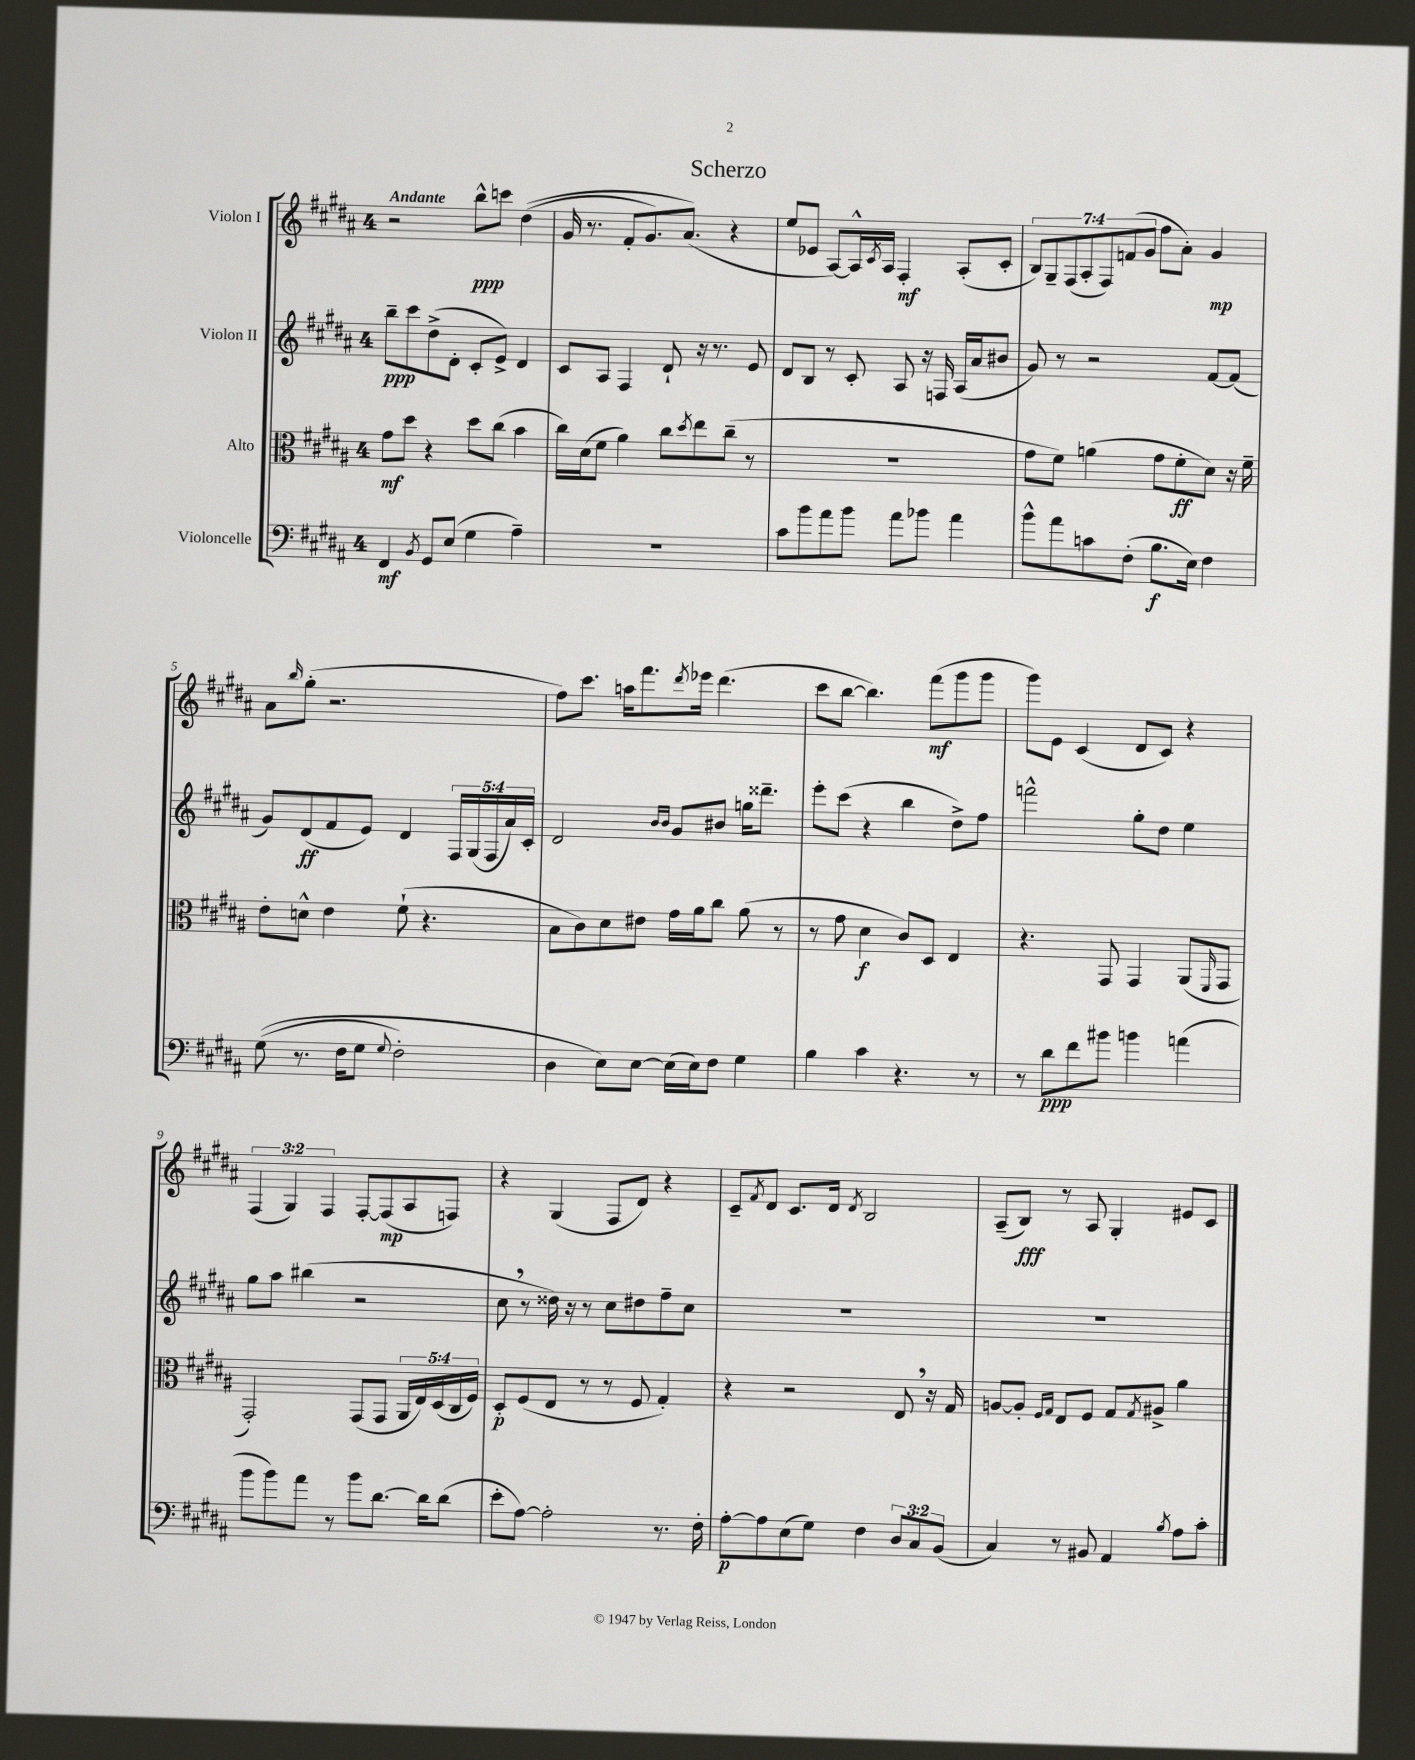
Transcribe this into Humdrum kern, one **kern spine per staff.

**kern	**dynam	**kern	**dynam	**kern	**dynam	**kern	**dynam
*part4	*part4	*part3	*part3	*part2	*part2	*part1	*part1
*staff4	*staff4	*staff3	*staff3	*staff2	*staff2	*staff1	*staff1
*I"Violoncelle	*	*I"Alto	*	*I"Violon II	*	*I"Violon I	*
*clefF4	*	*clefC3	*	*clefG2	*	*clefG2	*
*k[f#c#g#d#a#]	*	*k[f#c#g#d#a#]	*	*k[f#c#g#d#a#]	*	*k[f#c#g#d#a#]	*
*M4/4	*	*M4/4	*	*M4/4	*	*M4/4	*
=1	=1	=1	=1	=1	=1	=1	=1
!	!	!	!	!	!	!LO:TX:a:B:t=Andante	!
4FF#/	mf	8g#\L	mf	8bb~\L	ppp	2r	.
.	.	8dd#\J	.	8ccc#\	.	.	.
8qBB/	.	.	.	.	.	.	.
8GG#/L	.	4r	.	(8dd#^\	.	.	.
(8E/J	.	.	.	8d#'\J	.	.	.
4G#\	.	8dd#\L	.	8c#'/L	.	8bb^^\L	ppp
.	.	(8cc#\J	.	8e^/J)	.	8cccn\J	.
4A#~\)	.	4b\	.	4d#/	.	((4dd#\	.
=2	=2	=2	=2	=2	=2	=2	=2
1r	.	16cc#\LL)	.	8c#/L	.	16g#/	.
.	.	(16d#\J	.	.	.	8.r	.
.	.	8f#\J	.	8A#/J	.	.	.
.	.	4a#\)	.	4F#/	.	8f#'/L	.
.	.	.	.	.	.	8.g#/)	.
.	.	8cc#\L	.	8d#`/	.	.	.
.	.	.	.	.	.	(8.a#/J)	.
.	.	8qdd#/	.	.	.	.	.
.	.	8ee\	.	16r	.	.	.
.	.	.	.	8.r	.	.	.
.	.	(8cc#~\J	.	.	.	4r	.
.	.	8r	.	8e/	.	.	.
=3	=3	=3	=3	=3	=3	=3	=3
8c#\L	.	1r	.	8d#/L	.	8ee/L	.
8b\	.	.	.	8B/J	.	8e-X/J	.
8a#\	.	.	.	8r	.	[8A#/L)	.
8b\J	.	.	.	8c#'/	.	16A#^^/L]	.
.	.	.	.	.	.	8qc#/	.
.	.	.	.	.	.	16A#/JJ	.
8a#\L	.	.	.	8A#/	.	4F#'/	mf
8b-X\J	.	.	.	16r	.	.	.
.	.	.	.	16Fn/	.	.	.
4a#\	.	.	.	(16A#/LL	.	(8A#'/L	.
.	.	.	.	16a#/J	.	.	.
.	.	.	.	8b#X/J	.	8c#'/J	.
=4	=4	=4	=4	=4	=4	=4	=4
8b^^\L	.	8g#\L	.	8g#/)	.	14B/L)	.
.	.	.	.	.	.	14G#~/	.
8a#\	.	8f#\J)	.	8r	.	.	.
.	.	.	.	.	.	(14F#/	.
.	.	.	.	.	.	14A#'/	.
8cn\	.	(4an\	.	2r	.	.	.
.	.	.	.	.	.	14F#/)	.
.	.	.	.	.	.	(14fn/	.
(8F#'\J	.	.	.	.	.	.	.
.	.	.	.	.	.	14g#/J	.
8.B\L	f	8g#\L	.	.	.	8ff#\L	.
.	.	8f#'\	ff	.	.	8a#'\J)	.
16E\Jk)	.	.	.	.	.	.	.
4F#\	.	8d#\J)	.	[8f#/L	.	4g#/	mp
.	.	16r	.	(8f#/J]	.	.	.
.	.	16f#~\	.	.	.	.	.
!!LO:LB:g=z
=5	=5	=5	=5	=5	=5	=5	=5
((8G#\	.	8e'\L	.	8g#/L)	.	8a#\L	.
.	.	.	.	.	.	16qqbb/	.
8.r	.	8dn^^\J	.	(8d#/	ff	(8gg#'\J	.
.	.	4e\	.	8f#/	.	2.r	.
16F#\KL	.	.	.	.	.	.	.
8G#\J	.	.	.	8e/J)	.	.	.
8qqG#/	.	.	.	.	.	.	.
2F#'\)	.	(8f#`\	.	4d#/	.	.	.
.	.	4.r	.	.	.	.	.
.	.	.	.	20F#/LL	.	.	.
.	.	.	.	(20G#/	.	.	.
.	.	.	.	20F#/	.	.	.
.	.	.	.	20a#/)	.	.	.
.	.	.	.	20c#'/JJ	.	.	.
=6	=6	=6	=6	=6	=6	=6	=6
4D#\	.	8B\L	.	2d#/	.	8ff#\L)	.
.	.	8c#\)	.	.	.	8.ccc#\J	.
8E\L)	.	8d#\	.	.	.	.	.
.	.	.	.	.	.	16aan\KL	.
[8E\J	.	8e#X\J	.	.	.	8.fff#\	.
.	.	.	.	16qqb/LL	.	.	.
.	.	.	.	16qqb/JJ	.	.	.
(16E\LL]	.	16g#\LL	.	8g#/L	.	.	.
.	.	.	.	.	.	8qddd#/	.
16E\J)	.	16a#\J	.	.	.	16eee-X\Jk	.
8F#\J	.	8cc#\J	.	8b#X/J	.	(4.ddd#\	.
4G#\	.	(8a#\	.	16ggn\KL	.	.	.
.	.	.	.	8.ddd##X~\J	.	.	.
.	.	8r	.	.	.	.	.
=7	=7	=7	=7	=7	=7	=7	=7
4B\	.	8r	.	8eee'\L	.	8ccc#\L	.
.	.	8g#\	.	(8ccc#\J	.	[8bb\J	.
4c#\	.	4d#\	f	4r	.	4.bb\])	.
4.r	.	8c#/L)	.	4bb\	.	.	.
.	.	8D#/J	.	.	.	(8fff#\L	mf
.	.	4E/	.	8dd#^\L)	.	8ggg#\	.
8r	.	.	.	8ff#\J	.	8ggg#\J	.
=8	=8	=8	=8	=8	=8	=8	=8
8r	.	4.r	.	2fffn^^\	.	8ggg#\L)	.
8d#\L	ppp	.	.	.	.	8e\J	.
8f#\	.	.	.	.	.	(4c#/	.
8b#X\J	.	8GG#/	.	.	.	.	.
4bn\	.	4GG#/	.	8gg#'\L	.	8d#/L	.
.	.	.	.	8dd#\J	.	8c#/J)	.
(4an\	.	(8AA#/L	.	4ee\	.	4r	.
.	.	16qqFF#/	.	.	.	.	.
.	.	8GG#/J	.	.	.	.	.
!!LO:LB:g=z
=9	=9	=9	=9	=9	=9	=9	=9
8b\L	.	2GG#'/)	.	8gg#\L	.	(6F#/	.
8b\)	.	.	.	8aa#\J	.	.	.
.	.	.	.	.	.	6G#/)	.
8a#\J	.	.	.	(4bb#X\	.	.	.
.	.	.	.	.	.	6F#/	.
8r	.	.	.	.	.	.	.
8b\L	.	(8GG#/L	.	2r	.	[8F#'/L	.
[8.d#\J	.	8GG#/J	.	.	.	(8F#/]	mp
.	.	20AA#/LL	.	.	.	8A#/	.
.	.	20E/)	.	.	.	.	.
16d#\KL]	.	.	.	.	.	.	.
.	.	(20D#/	.	.	.	.	.
(8d#\J	.	.	.	.	.	8Fn/J)	.
.	.	20C#/	.	.	.	.	.
.	.	20F#/JJ)	.	.	.	.	.
=10	=10	=10	=10	=10	=10	=10	=10
8e'\L	.	8D#'/L	p	8cc#,\	.	4r	.
[8A#\J)	.	(8F#/	.	8r	.	.	.
2A#'\]	.	8E/J	.	16dd##X\)	.	(4G#/	.
.	.	.	.	16r	.	.	.
.	.	8r	.	8r	.	.	.
.	.	8r	.	8cc#\L	.	8F#/L	.
.	.	8F#/	.	8dd#X\	.	8d#/J)	.
8.r	.	4G#'/)	.	8ff#~\	.	4r	.
.	.	.	.	8cc#\J	.	.	.
16F#'\	.	.	.	.	.	.	.
=11	=11	=11	=11	=11	=11	=11	=11
[8A#'\L	p	4r	.	1r	.	8c#~/L	.
.	.	.	.	.	.	8qf#/	.
8A#\]	.	.	.	.	.	8d#/J	.
(8E\	.	2r	.	.	.	8.c#/L	.
8G#\J)	.	.	.	.	.	.	.
.	.	.	.	.	.	16d#/Jk	.
.	.	.	.	.	.	8qd#/	.
4F#\	.	.	.	.	.	2B/	.
12D#/L	.	8E,/	.	.	.	.	.
12C#/	.	.	.	.	.	.	.
.	.	16r	.	.	.	.	.
(12BB/J	.	.	.	.	.	.	.
.	.	16G#/	.	.	.	.	.
=12	=12	=12	=12	=12	=12	=12	=12
4C#/)	.	[8An/L	.	1r	.	(8A#~/L	.
.	.	8A'/J]	.	.	.	8B/J)	fff
.	.	16qqF#/LL	.	.	.	.	.
.	.	16qqG#/JJ	.	.	.	.	.
8r	.	8E/L	.	.	.	8r	.
8BB#X/	.	8F#/J	.	.	.	8A#/	.
4AA#/	.	8G#/L	.	.	.	4G#'/	.
.	.	8qG#/	.	.	.	.	.
.	.	8A#X^/J	.	.	.	.	.
8qB/	.	.	.	.	.	.	.
8A#\L	.	4a#\	.	.	.	8e#X/L	.
8c#'\J	.	.	.	.	.	8c#/J	.
==	==	==	==	==	==	==	==
*-	*-	*-	*-	*-	*-	*-	*-
